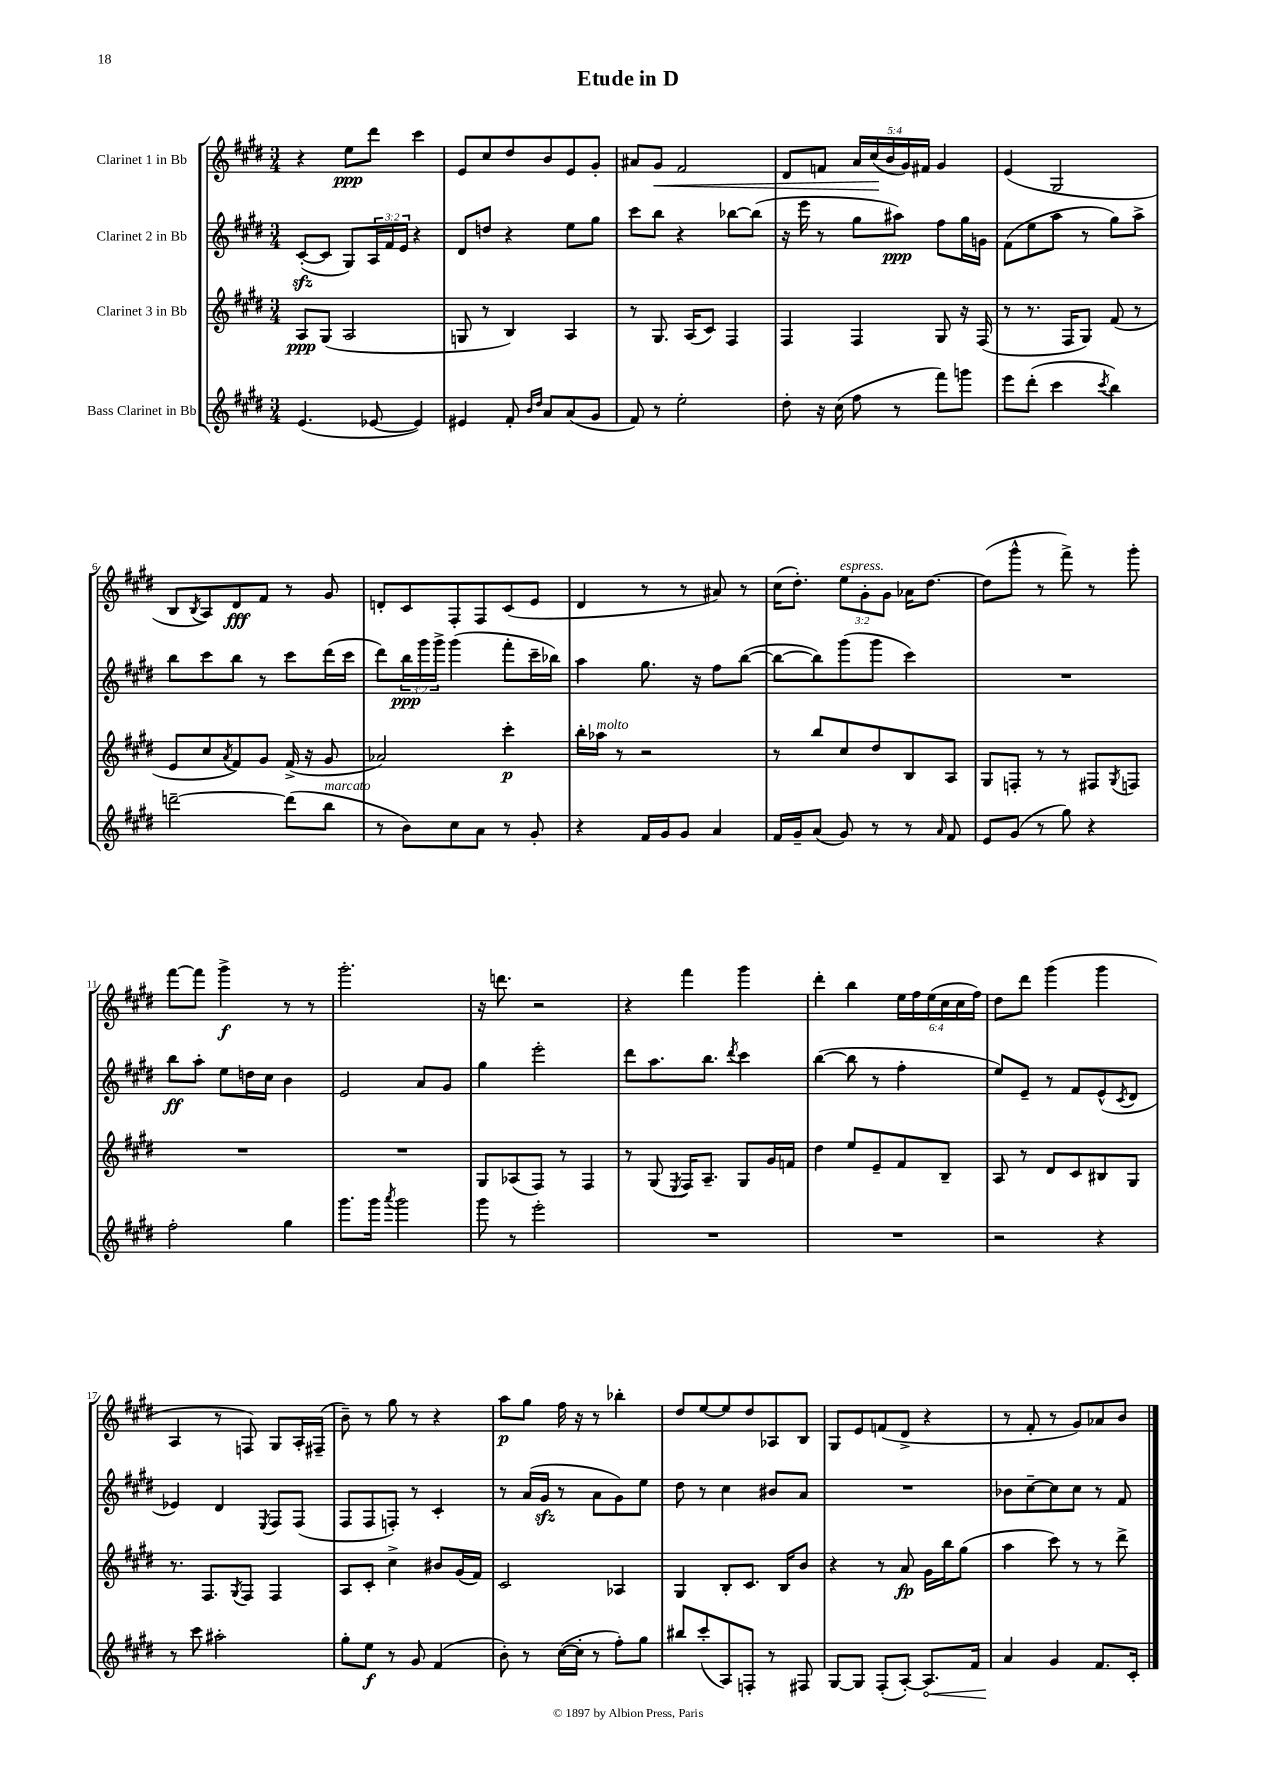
\header { title = "Etude in D" }
<<
\new StaffGroup <<
\new Staff = "s0" \with { instrumentName = "Clarinet 1 in Bb" } {
    \clef treble \key e \major \numericTimeSignature \time 3/4 \override Staff.TupletNumber.text = #tuplet-number::calc-fraction-text
    r4 e''8\ppp dis'''8 cis'''4 |
    e'8 cis''8 dis''8 b'8 e'8 gis'8-. |
    ais'8 gis'8\< fis'2 |
    dis'8 f'8 \tuplet 5/4 { a'16 cis''16\!( b'16 gis'16) fis'16 } gis'4 |
    e'4( gis2 |
    b8 \acciaccatura { b8 } a8) dis'8\fff fis'8 r8 gis'8 |
    d'8-. cis'8 fis8-. fis8 cis'8( e'8 |
    dis'4 r8 r8 ais'8) r8 |
    cis''16( dis''8.-.) \tuplet 3/2 { e''8^\markup { \italic "espress." } gis'8-. gis'8 } aes'16 dis''8.~ |
    dis''8( gis'''8-^ r8 fis'''8->) r8 gis'''8-. |
    fis'''8~ fis'''8 gis'''4->\f r8 r8 |
    gis'''2.-. |
    r16 d'''8. r2 |
    r4 fis'''4 gis'''4 |
    dis'''4-. b''4 \tuplet 6/4 { e''16 fis''16 e''16( cis''16 cis''16 fis''16) } |
    dis''8 dis'''8 gis'''4( gis'''4 |
    a4 r8 f8) gis8 a16-. fis16--( |
    b'8--) r8 gis''8 r8 r4 |
    a''8\p gis''8 fis''16 r16 r8 bes''4-. |
    dis''8 e''8~ e''8 dis''8 aes8 b8 |
    gis8 e'8 f'8( dis'8-> r4 |
    r8 fis'8-. r8 gis'8) aes'8 b'8 \bar "|." |
}
\new Staff = "s1" \with { instrumentName = "Clarinet 2 in Bb" } {
    \clef treble \key e \major \numericTimeSignature \time 3/4 \override Staff.TupletNumber.text = #tuplet-number::calc-fraction-text
    cis'8~-.\sfz( cis'8 gis8) \tuplet 3/2 { a16 fis'16 e'16 } r4 |
    dis'8 d''8 r4 e''8 gis''8 |
    cis'''8 b''8 r4 bes''8~ bes''8( |
    r16 e'''16 r8 gis''8 ais''8\ppp) fis''8 gis''16 g'16 |
    fis'8( e''8 a''8 r8 gis''8) a''8-> |
    b''8 cis'''8 b''8 r8 cis'''8 dis'''16( cis'''16 |
    dis'''8) \tuplet 3/2 { b''16\ppp gis'''16 gis'''16-> } gis'''4( fis'''8-. cis'''16-- bes''16) |
    a''4 gis''8. r16 fis''8 b''8~( |
    b''8~ b''8) gis'''8( gis'''8 cis'''4) |
    R2. |
    b''8\ff a''8-. e''8 d''16 cis''16 b'4 |
    e'2 a'8 gis'8 |
    gis''4 e'''2-. |
    dis'''8 a''8. b''8. \acciaccatura { dis'''8 } cis'''4 |
    b''4~( b''8 r8 fis''4-. |
    e''8) e'8-- r8 fis'8 e'8-^( \acciaccatura { cis'8 } dis'8 |
    ees'4) dis'4 \acciaccatura { e8 } fis8 fis8( |
    fis8 fis8 f8-.) r8 cis'4-. |
    r8 a'16( gis'16\sfz r8 a'8 gis'8) e''8 |
    dis''8 r8 cis''4 bis'8 a'8 |
    R2. |
    bes'8 cis''8~-- cis''8 cis''8 r8 fis'8 \bar "|." |
}
\new Staff = "s2" \with { instrumentName = "Clarinet 3 in Bb" } {
    \clef treble \key e \major \numericTimeSignature \time 3/4
    a8\ppp gis8( a2 |
    g8 r8 b4) a4 |
    r8 gis8. a16( cis'8) fis4 |
    fis4 fis4 gis8 r16 fis16( |
    r8 r8. fis16 gis8) fis'8( r8 |
    e'8 cis''8 \acciaccatura { a'8 } fis'8) gis'8 fis'16->( r16 gis'8 |
    aes'2) cis'''4-.\p |
    b''16-. aes''16^\markup { \italic "molto" } r8 r2 |
    r8 b''8 cis''8 dis''8 b8 a8 |
    gis8 f8-. r8 r8 fis8 \acciaccatura { gis8 } f8 |
    R2. |
    R2. |
    gis8 aes8( fis8) r8 fis4 |
    r8 gis8( \acciaccatura { e8 } fis16) a8.-- gis8 gis'16 f'16 |
    dis''4 e''8 e'8-- fis'8 b8-- |
    a8 r8 dis'8 cis'8 bis8 gis8 |
    r8. fis8. \acciaccatura { gis8 } fis8 fis4 |
    a8 cis'8-. cis''4-> bis'8 gis'16( fis'16) |
    cis'2 aes4 |
    gis4 b8-. cis'8. b16 b'8 |
    r4 r8 a'8\fp gis'16 b''16 gis''8( |
    a''4 cis'''8) r8 r8 dis'''8-> \bar "|." |
}
\new Staff = "s3" \with { instrumentName = "Bass Clarinet in Bb" } {
    \clef treble \key e \major \numericTimeSignature \time 3/4
    e'4.( ees'8~ ees'4) |
    eis'4 fis'8-. \grace { b'16 dis''16 } a'8 a'8( gis'8 |
    fis'8) r8 e''2-. |
    dis''8-. r16 cis''16( fis''8 r8 fis'''8) g'''8 |
    e'''8 dis'''8-.( cis'''4 \acciaccatura { cis'''8 } b''4) |
    d'''2~-- d'''8( b''8^\markup { \italic "marcato" } |
    r8 b'8) cis''8 a'8 r8 gis'8-. |
    r4 fis'16 gis'16 gis'8 a'4 |
    fis'16 gis'16-- a'8( gis'8) r8 r8 \grace { a'16 } fis'8 |
    e'8 gis'8( r8 gis''8) r4 |
    fis''2-. gis''4 |
    gis'''8. gis'''16 \acciaccatura { a'''8 } gis'''2 |
    gis'''8 r8 e'''2-. |
    R2. |
    R2. |
    r2 r4 |
    r8 cis'''8 ais''2-. |
    gis''8-. e''8\f r8 gis'8 fis'4( |
    b'8-.) r8 cis''16~( cis''16-. r8 fis''8-.) gis''8 |
    bis''8 cis'''8-.( a8) f8-. r8 fis8 |
    gis8~ gis8 fis8-.( a8~-.) \once \override Hairpin.circled-tip = ##t a8.\< fis'16 |
    a'4\! gis'4 fis'8. cis'16-. \bar "|." |
}
>>
>>
